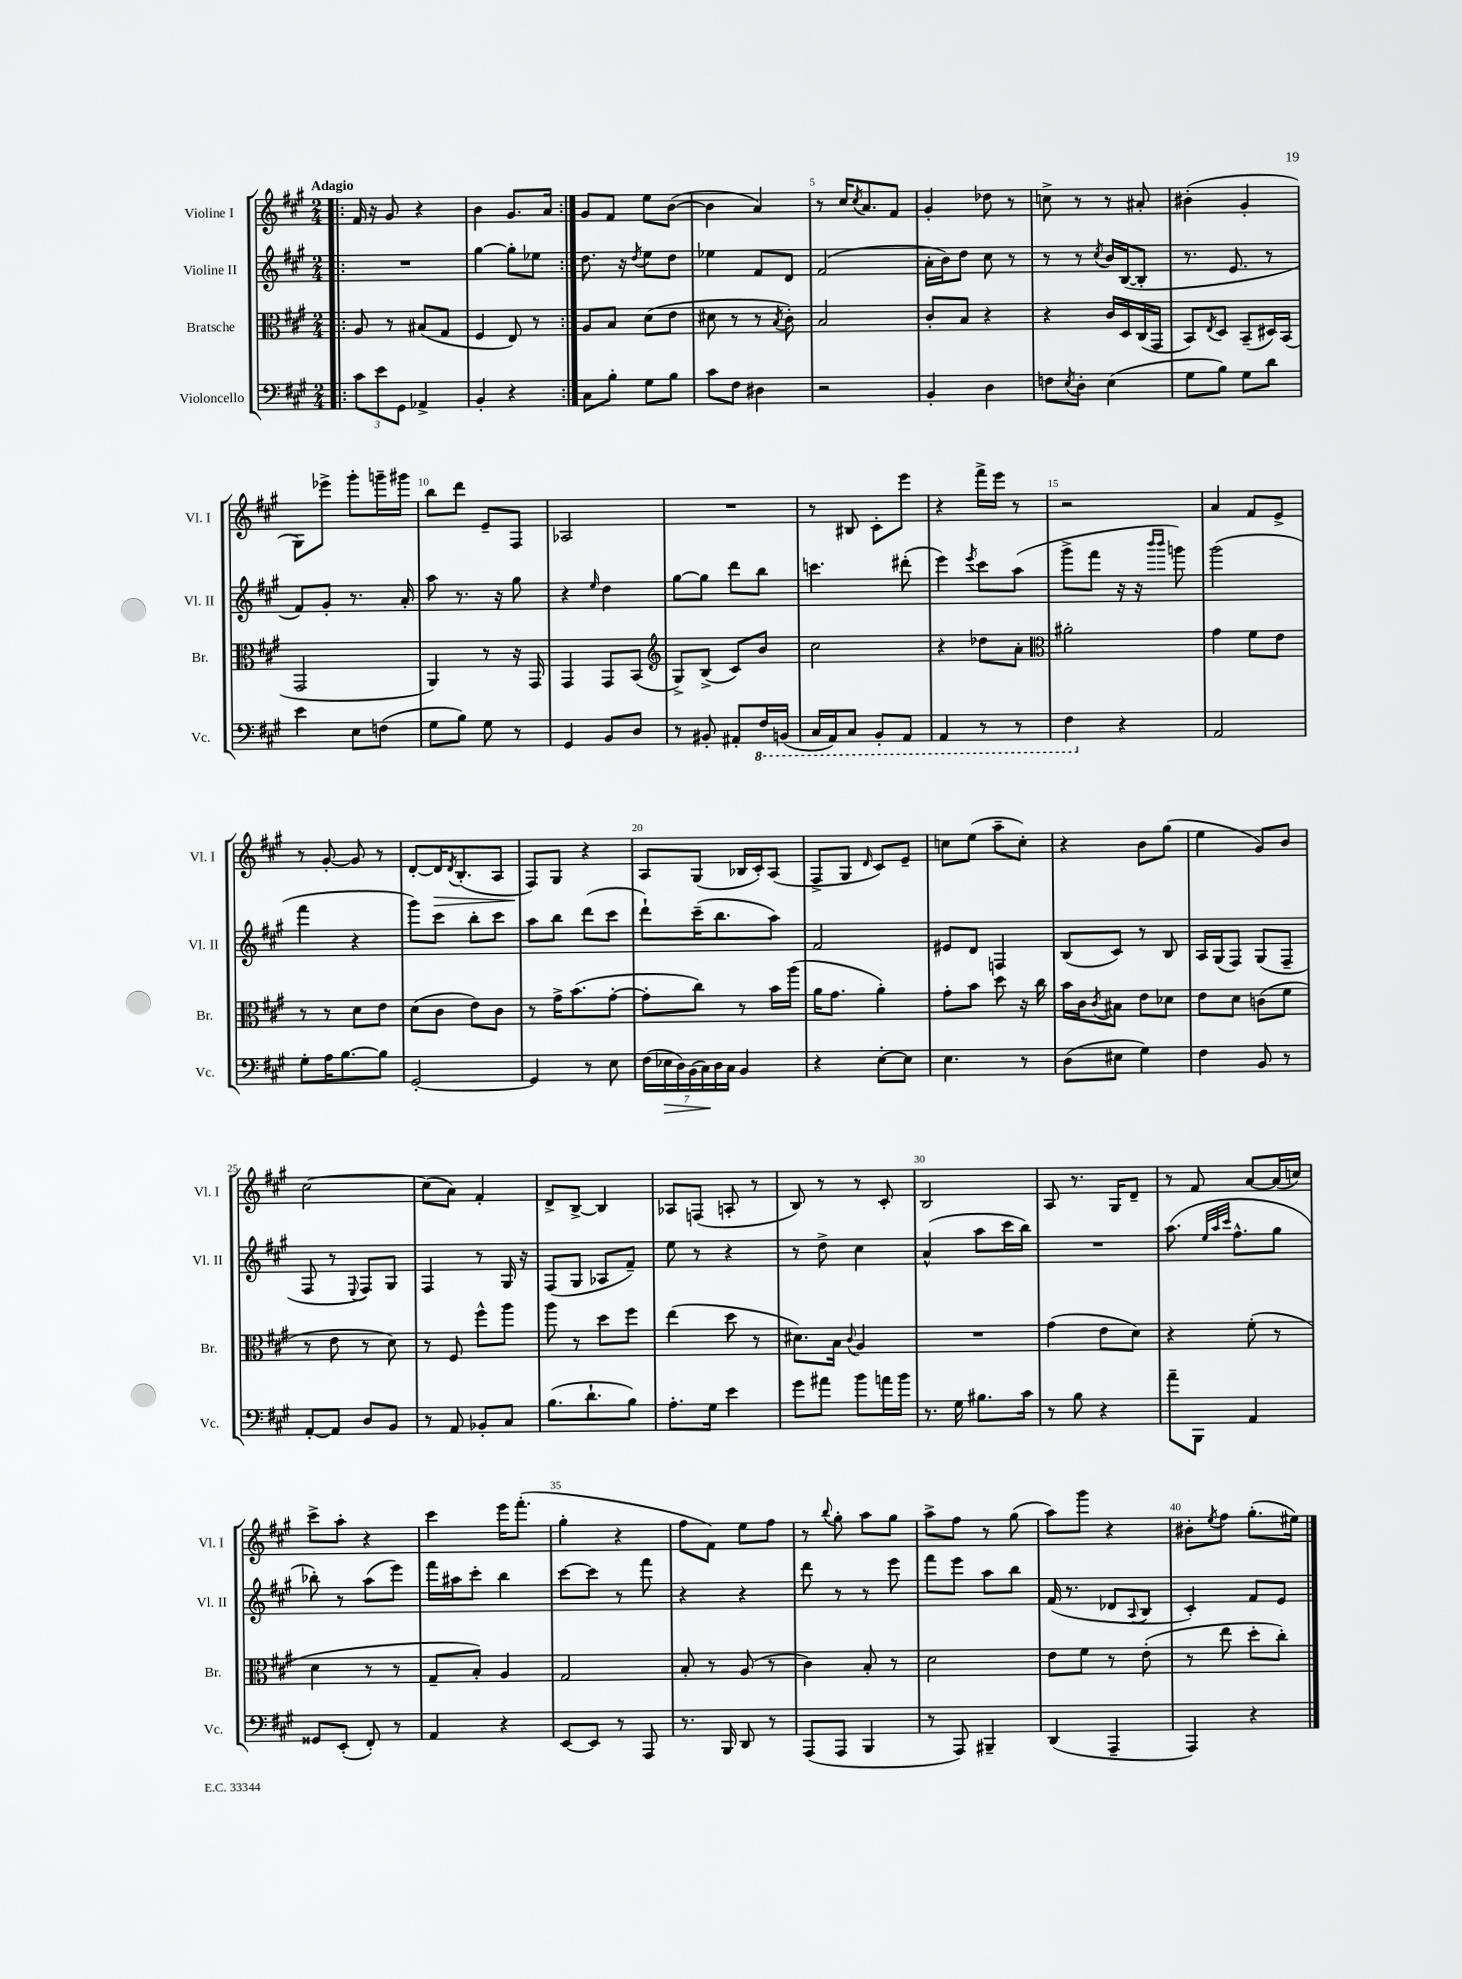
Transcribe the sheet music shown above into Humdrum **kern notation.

**kern	**kern	**kern	**kern
*staff4	*staff3	*staff2	*staff1
*clefF4	*clefC3	*clefG2	*clefG2
*k[f#c#g#]	*k[f#c#g#]	*k[f#c#g#]	*k[f#c#g#]
*M2/4	*M2/4	*M2/4	*M2/4
=!|:	=!|:	=!|:	=!|:
12c#	8A	2r	16f#
.	.	.	16r
12e	.	.	.
.	8r	.	8g#
12GG#	.	.	.
4AA-^	(8B#	.	4r
.	8G#	.	.
=	=	=	=
4BB'	4F#	[4gg#	4b
4r	8E)	8gg#']	8.g#
.	8r	8ee-	.
.	.	.	16a
=:|!	=:|!	=:|!	=:|!
8C#	8A	8.dd	8g#
8B'	8B	.	8f#
.	.	16r	.
.	.	8qdd	.
8G#	(8d	8ee	8ee
8B	8e	8dd	([8b
=	=	=	=
8c#	8d#	4ee-	4b]
8F#	8r	.	.
4D#	8r	8f#	4a)
.	8qB	.	.
.	8c#')	8d	.
=	=	=	=
2r	2B	(2f#	8r
.	.	.	16cc#
.	.	.	8qcc#
.	.	.	8.a
.	.	.	8f#
=	=	=	=
4BB'	8c#'	16a'	4g#'
.	.	16b)	.
.	8B	8dd	.
4D	4r	8cc#	8dd-
.	.	8r	8r
=	=	=	=
8F	4r	8r	8cc^
8qE	.	.	.
8D'	.	8r	8r
.	.	8qcc#	.
(4E	16c#	16b	8r
.	16D	([16B	.
.	(16C#	8B']	8a#'
.	16GG#	.	.
=	=	=	=
8G#	8BB)	8.r	(4b#'
.	8qE	.	.
8B)	8D	.	.
.	.	8.e	.
8G#	(8BB~	.	4g#'
8d	16D#)	8r	.
.	(16BB	.	.
=	=	=	=
4e	2GG#	8f#)	8G#)
.	.	8g#'	8eee-^
8E	.	8.r	8ggg#'
(8F	.	.	16ggg~
.	.	16a'	16ggg#
=	=	=	=
8G#	4AA)	8aa	8bb
8B)	.	8.r	8ddd
8G#	8r	.	8e~
.	.	16r	.
8r	16r	8gg#	8F#
.	16GG#	.	.
=	=	=	=
4GG#	4GG#	4r	2A-
.	.	16qqee	.
8BB	8GG#	4dd	.
8D	(8BB	.	.
=	=	=	=
*	*clefG2	*	*
8r	8G#^)	[8gg#	2r
8BB#'	(8B^	8gg#]	.
8AA#'	8c#)	8ddd	.
16FF#	8b	8bb	.
(16BBB	.	.	.
=	=	=	=
16CC#	2cc#	4.ccc	8r
16AAA)	.	.	.
8CC#	.	.	8B#
8BBB'	.	.	8c#'
8AAA	.	(8ddd#'	8eee
=	=	=	=
4AAA	4r	4eee)	4r
.	.	8qeee	.
8r	8dd-	8ccc#	16fff#^
.	.	.	16eee
8r	8a'	(8aa	8r
=	=	=	=
*	*clefC3	*	*
4FF#	2a#'	8ggg#^	2r
.	.	8fff#	.
4r	.	16r	.
.	.	16r	.
.	.	16qqbbb	.
.	.	16qqbbb	.
.	.	8ggg)	.
=	=	=	=
2AA	4g#	(2ggg#	4a
.	8f#	.	8f#
.	8e	.	8e^
=	=	=	=
8G#'	8r	4fff#	8r
16A	8r	.	[8g#'
[8.B	.	.	.
.	8d	4r	8g#]
8B]	8e	.	8r
=	=	=	=
[2GG#'	(8d	8ggg#)	[8d'
.	8c#	8ccc#	16d]
.	.	.	8qd
.	.	.	(8.B'
.	8e)	8bb'	.
.	8c#	8ccc#	8A
=	=	=	=
4GG#]	8r	8aa	8F#)
.	16g#^	8bb	8G#
.	(8.b	.	.
8r	.	(8ddd	4r
8E	[8g#'	8ccc#	.
=	=	=	=
(28F#	8g#']	8ddd`)	8A
28E-	.	.	.
28D)	.	.	.
(28BB	.	.	.
.	8cc#)	(16ccc#~	(8G#
28C#)	.	.	.
28D	.	.	.
.	.	8.bb	.
28C#	.	.	.
4BB	8r	.	16B-
.	.	.	16c#')
.	16b	8aa)	(8A
.	(16aa	.	.
=	=	=	=
4r	16a	2f#	8F#^
.	8.g#	.	.
.	.	.	8G#
.	.	.	16qqd
[8E'	4a')	.	8c#)
8E]	.	.	8e~
=	=	=	=
4.E	8g#'	8e#	8cc
.	8b	8d	(8ee
.	8dd	4F	8aa~
8r	16r	.	8cc')
.	16cc#	.	.
=	=	=	=
(8D	16b	(8B	4r
.	16c#	.	.
.	8qc#	.	.
8E#	8B#	8c#)	.
4G#)	8e	8r	8b
.	8d-	8B	(8gg#
=	=	=	=
4F#	8e	16A	4ee
.	.	(16G#	.
.	8d	8F#)	.
8BB	(8c	(8G#	8g#)
8r	8f#	8F#~	8b
=	=	=	=
[8AA'	8r	8F#	[2cc#
8AA]	8e	8r	.
.	.	8qqE	.
8D	8r	8F#)	.
8BB	8d)	8G#	.
=	=	=	=
8r	8r	4F#	(8cc#]
8AA	8F#	.	8a)
8BB-'	8ff#^^	8r	4f#'
8C#	8aa	16G#	.
.	.	16r	.
=	=	=	=
(8.B	8aa	(8F#	8d^
.	8r	8G#	[8B^
8.d`	.	.	.
.	8dd	8A-	4B]
8B)	8ff#	8f#~)	.
=	=	=	=
8.A'	(4ee	8ee	8A-
.	.	8r	(8F
16G#	.	.	.
4e	8dd	4r	8A'
.	8r	.	8r
=	=	=	=
8g#	8.d#)	8r	8B)
8a#	.	8dd^	8r
.	16B	.	.
.	8qqc#	.	.
8b	4A	4cc#	8r
16a	.	.	8c#'
16b	.	.	.
=	=	=	=
8.r	2r	(4a^^	2B
16G#	.	.	.
8.B#	.	8aa	.
.	.	16ccc#	.
16c#	.	16bb)	.
=	=	=	=
8r	(4g#	2r	8A
8B	.	.	8.r
4r	8e	.	.
.	.	.	16G#
.	8d)	.	8d~
=	=	=	=
8a~	4r	(8.aa	8r
8BBB	.	.	8f#
.	.	32qqee	.
.	.	32qqaa	.
.	.	32qqccc#	.
.	.	8.ff#^^	.
4AA	(8f#'	.	[8a
.	8r	8gg#	(16a]
.	.	.	16cc)
=	=	=	=
8GG##	4d	8bb-')	8ccc#^
(8EE'	.	8r	8aa'
8FF#')	8r	(8aa	4r
8r	8r	8eee)	.
=	=	=	=
4AA	8G#~	16fff#	4ccc#
.	.	16aa#	.
.	8B')	8ccc#'	.
4r	4A	4bb	16eee
.	.	.	(8.fff#'
=	=	=	=
[8EE	2G#	[8ccc#	4gg#'
8EE]	.	8ccc#]	.
8r	.	8r	4r
8AAA	.	8fff#	.
=	=	=	=
8.r	8B'	4r	8ff#
.	8r	.	8f#)
16BBB	.	.	.
8DD	(8A	4r	8ee
8r	8r	.	8ff#
=	=	=	=
(8AAA	4c#)	8ddd	8r
.	.	.	8qqbb
8AAA	.	8r	8gg#'
4BBB	8B'	8r	8aa
.	8r	8eee	8gg#
=	=	=	=
8r	2d	8fff#	8aa^
8AAA)	.	8eee	8ff#
4BBB#~	.	8aa	8r
.	.	8bb	(8gg#
=	=	=	=
(4DD	8e	(16f#	8aa)
.	.	8.r	.
.	8f#	.	8ggg#
4AAA~	8r	8d-	4r
.	.	8qqA	.
.	(8e'	8B	.
=	=	=	=
4AAA)	8r	4c#')	8b#'
.	.	.	8qee
.	8ee	.	8ff#
4r	8dd'	8f#	(8.gg#'
.	8cc#')	8e	.
.	.	.	16ee#)
==	==	==	==
*-	*-	*-	*-
